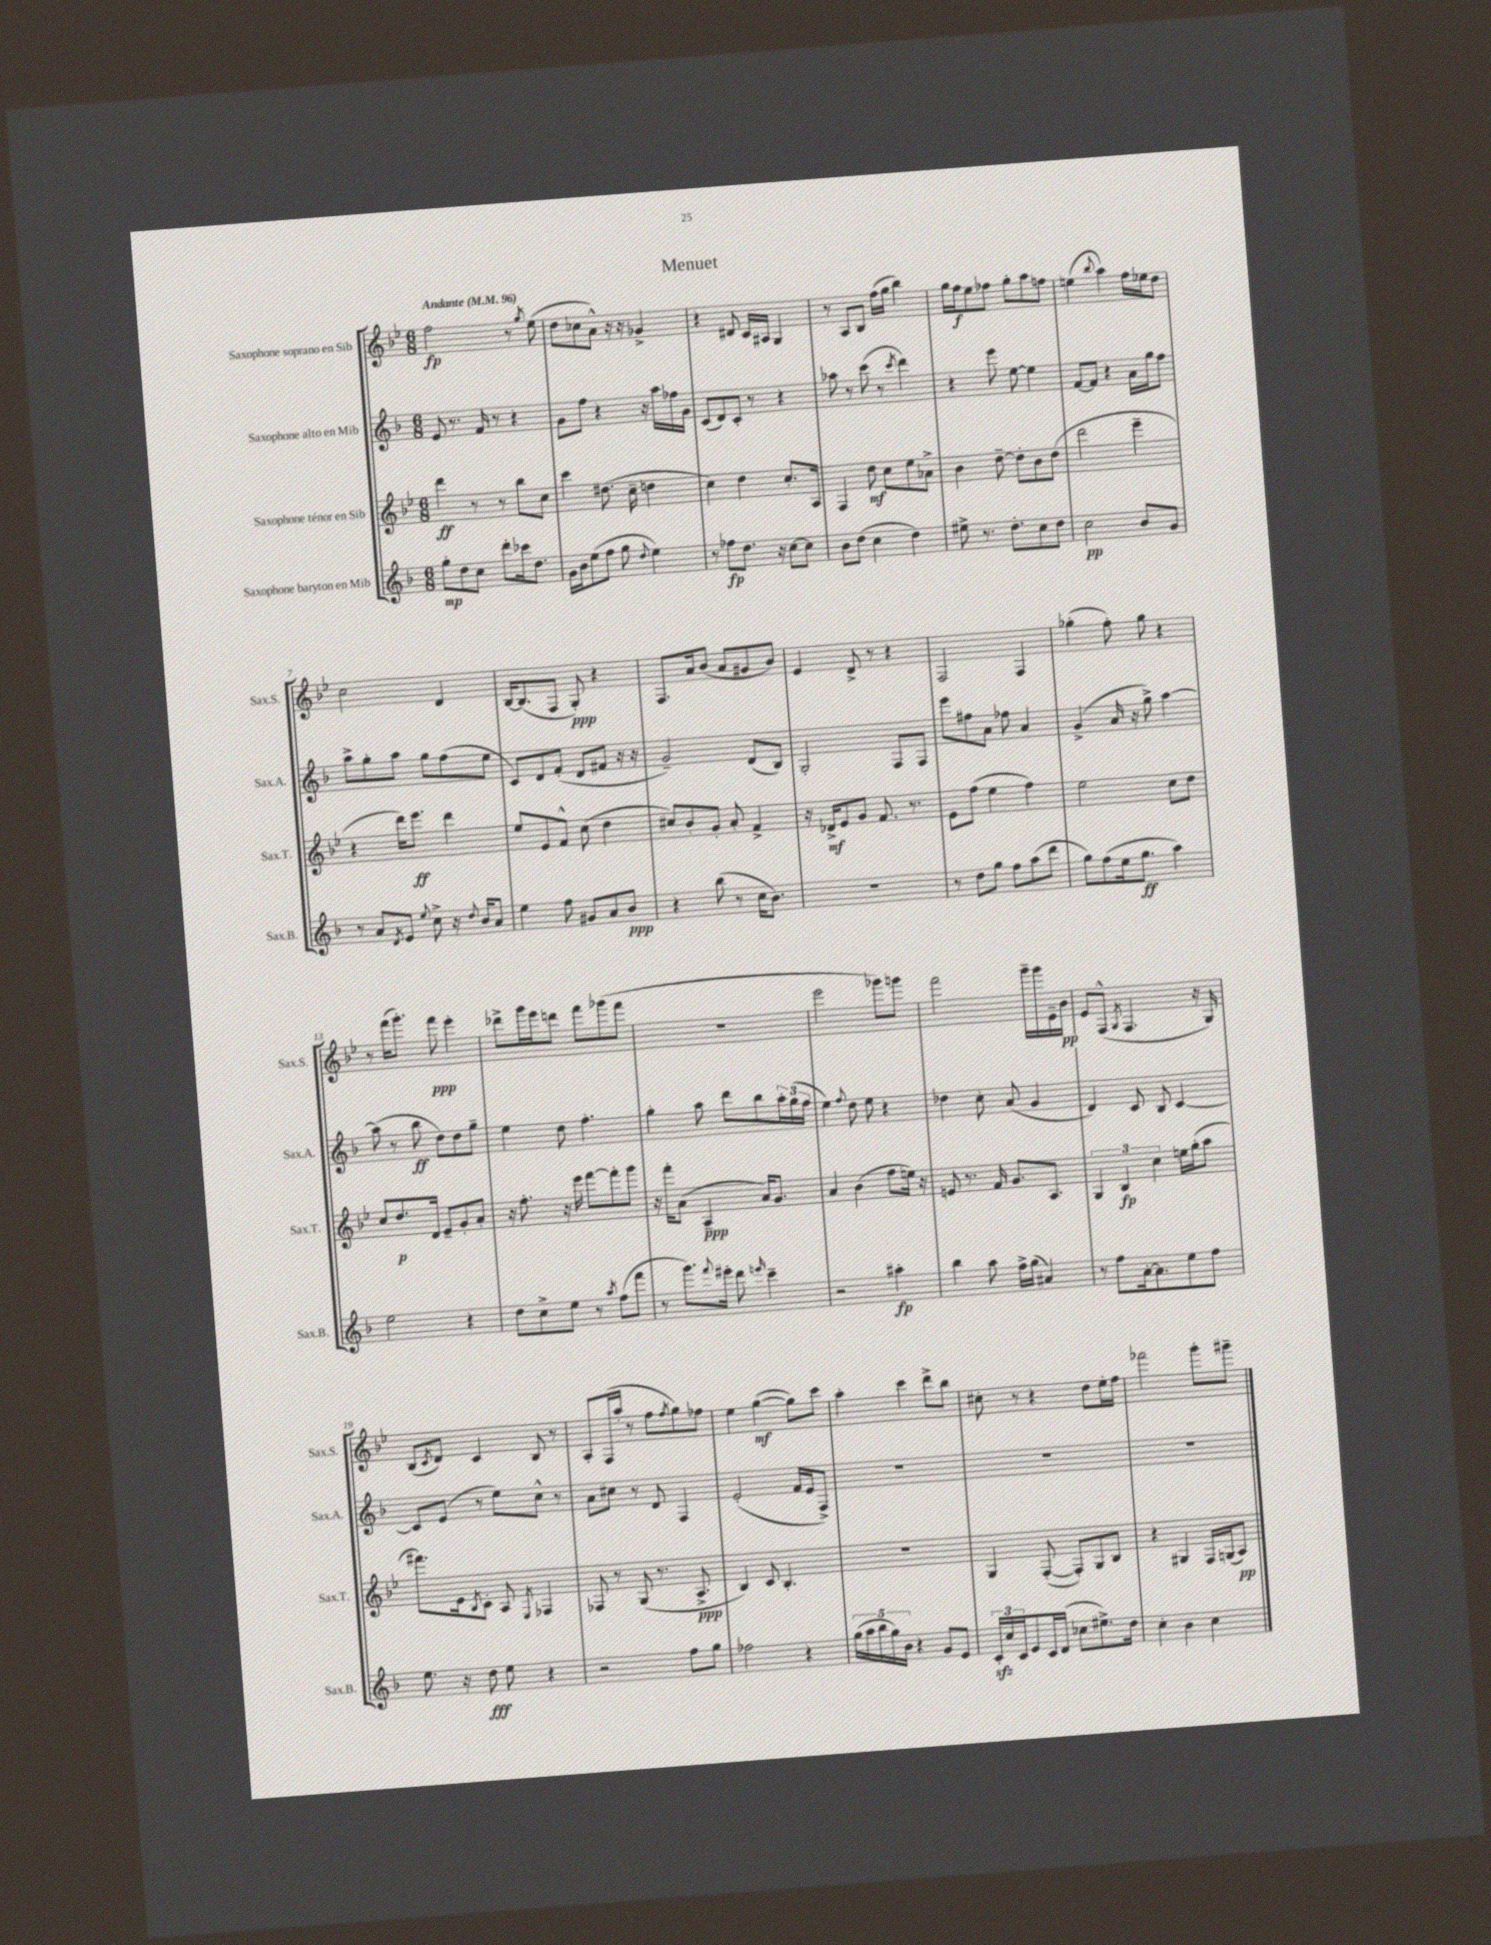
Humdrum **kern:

**kern	**kern	**kern	**kern
*staff4	*staff3	*staff2	*staff1
*clefG2	*clefG2	*clefG2	*clefG2
*k[b-]	*k[b-e-]	*k[b-]	*k[b-e-]
*M6/8	*M6/8	*M6/8	*M6/8
*MM96	*MM96	*MM96	*MM96
8gg'\L	4ddd\	8e/	2ff\
8dd\	.	8.r	.
8cc\J	8r	.	.
.	.	16f/	.
8ddd'\L	8r	8r	.
16ccc-\k	8bb-\L	4r	8r
8.dd\J	.	.	.
.	.	.	8qgg/
.	8cc\J	.	(8ee-\
=	=	=	=
16g\LL	4ccc\	8g\L	8dd\L
16b-\J	.	.	.
(8ee\	.	8ff\J	8cc-\
8ff\J	(8.dd#\	4r	8a^^\J)
8gg\	.	.	16r
.	16cc~\	.	16r
8qqdd/	.	.	.
4ee\)	4dd\	16r	4g-^/
.	.	16aa\LL	.
.	.	16ff-\	.
.	.	16g\JJ	.
=	=	=	=
8r	4cc\)	(8c/L	4r
8ff-\L	.	8d/)	.
8.dd\J	4dd\	8c'/J	8d#/
.	.	8r	16c/LL
16r	.	.	16A#/JJ
[8cc\L	8.cc'/L	4r	4G/
8cc\]J	.	.	.
.	16A/Jk	.	.
=	=	=	=
8b-\L	4F/	8aa-\	8r
(8dd\J	.	8r	8A/L
4cc\	8dd\	(8ccc\	8B-/J
.	8cc\L	8r	(16ff\LL
.	.	.	16gg\JJ
.	.	8qccc/	.
4dd\)	8ee-\	4ddd\)	4bb-\)
.	8a-^\J	.	.
=	=	=	=
8ee#^\	4b-\	4r	16gg\LL
.	.	.	16ff\J
8.r	.	.	8ee-\
.	[8dd~\	8eee\	8ff-\J
8.dd'\L	.	.	.
.	8dd'\]L	[8ee\	8gg'\L
8cc\	8b-\	4ee\]	8aa\
8dd\J	(8dd\J	.	8ff\J
=	=	=	=
2cc\	2ddd\	[8f/L	(4ee\
.	.	8f/]J	.
.	.	.	8qqbb-/
.	.	4r	4aa\)
8b-/L	4eee-~\	16a\LL	16ff\LL
.	.	16gg\J	16ee-\J
8g/J	.	8ff\J	8dd\J
=	=	=	=
8r	4r	8aa^\L	2cc\
8a/L	.	8gg'\	.
8qd/	.	.	.
8e/J	16ddd\LK)	8aa\J	.
.	8.eee-\J	.	.
8qqee/	.	.	.
8cc^\	.	8gg\L	.
16r	4ddd\	(8ff\	4d/
8qqdd/	.	.	.
16b-/LK	.	.	.
8a/J	.	8ee\J	.
=	=	=	=
4ee\	8ee-/L	8c/L)	[16B-/LK
.	.	.	(8.B-/]
.	8e-/	8d/	.
8ff\	8f^^/J	(8f'/J	8F/J
8g#/L	(8cc\	8d/L	8G'/)
8a/	4dd\	8f#/J	4r
8b-/J	.	16r	.
.	.	16r	.
=	=	=	=
4r	8cc#/L)	2g~/)	8.F/L
.	8b-'/	.	.
.	.	.	16a/k
(8bb-\	8g'/J	.	(8b-/J
8r	8a'/	.	8a/L
16cc\LK	4f^/	(8d/L	8g#/
8.b-\J)	.	.	.
.	.	8B-/J)	8b-/J)
=	=	=	=
2.r	16r	2G'/	4e-/
.	16d-^/LK	.	.
.	8e-/	.	.
.	8g/J	.	8d^/
.	8.f/	.	8r
.	.	8F/L	4r
.	8.r	.	.
.	.	8F/J	.
=	=	=	=
8r	8e-\L	8eee\L	2F/
8dd\L	(8ff\J	8ff#\	.
8gg\J	4ee-\	8a\J	.
8ff\L	.	8ff-\	.
(8aa\	4ff\)	4a/	4F/
8ddd\J	.	.	.
=	=	=	=
8gg\L)	2ee-\	(4g^/	(4gg-'\
(8ff\	.	.	.
16ee\k	.	16a/	8ff'\)
8.gg\J	.	16r	.
.	.	8gg^\)	8gg-\
4aa\)	8cc\L	[4aa\	4r
.	8dd\J	.	.
=	=	=	=
2ee\	8cc/L	(8aa\]	8r
.	8.dd/	8r	(16fff\LK
.	.	.	8.ggg'\J)
.	.	8bb-\	.
.	16d/Jk	.	.
.	8e-~/L	8dd\L)	8fff\
4r	8g'/	8dd\	4eee-'\
.	8a'/J	8gg~\J	.
=	=	=	=
8dd\L	16r	4ee\	8ddd-^\L
.	8.ff'\	.	.
8cc^\	.	.	16ggg\L
.	.	.	16eee-\J
8ee\J	16r	8dd\	8ddd\J
.	16eee-\	.	.
8r	[8fff\L	4.ff'\	8fff\L
8qaa/	.	.	.
(8ff\L	8fff'\]	.	(8ggg-\
8fff\J	8ggg\J	.	8fff\J
=	=	=	=
8r	16r	4gg'\	2.r
.	16fff'\LK	.	.
8.ggg\L)	(8a\J	.	.
.	4A~/	8aa\	.
8qqfff/	.	.	.
16eee#'\Jk	.	.	.
8ddd\	.	8ddd\L	.
16qqeee/	.	.	.
4ccc~\	16a/LK)	8bb-\	.
.	8.g/J	.	.
.	.	24aa'\L	.
.	.	(24gg\	.
.	.	24ff\JJ	.
=	=	=	=
2r	4a/	4ee\)	2eee-\
.	.	8qqff/	.
.	(4b-\	8dd\	.
.	.	8ee\	.
4aa#'\	8ff\L	4r	8ggg-\L)
.	16ee\Jk)	.	8ggg\J
.	16r	.	.
=	=	=	=
4bb-\	8e/	4dd-\	2fff\
.	8.r	.	.
8aa\	.	8cc'\	.
.	16f/	.	.
16ff^\LL	8.g/L	(8a/	.
(16gg\JJ	.	.	.
4a#/)	.	4g/	16ggg~\LL
.	8.A/J	.	16ggg\
.	.	.	16e-~\
.	.	.	16b-\JJ
=	=	=	=
8r	6G/	4d/)	8e-/L
8ff\L	.	.	(8F^^/J
.	6B-/	.	.
.	.	.	8qG/
[16a'\k	.	8c/	4.F/
8.a\]	.	.	.
.	6cc\	.	.
.	.	8B-/	.
8ee\	16ee\LL	[4c/	.
.	(16gg'\J	.	.
8ff\J	8aa\J	.	16r
.	.	.	16G/)
=	=	=	=
8.ee\	8.fff#\L)	8c/]L	(8B-/L
.	.	.	8qc/
.	.	(8e/J	8d/J)
16r	16e-\k	.	.
.	8qB-/	.	.
8dd\	8c'\J	8r	4c/
8ee\	8A/	8ee\L)	.
.	8qE-/	.	.
4r	4F-/	8cc^^\J	8B-/
.	.	8r	8r
=	=	=	=
2r	8F-/	8a\L	8A'/L
.	8r	8cc#\J	(16F/L
.	.	.	16aa'/JJ
.	(8G/	8r	8r
.	8.r	8d/	8ff\L
.	.	.	8qff/
8ff\L	.	4F/	8gg\)
.	8.A^/	.	.
8gg\J	.	.	8ff-\J
=	=	=	=
2ff-\	4B-/)	(2e'/	4ee-\
.	8c/	.	([4gg\
.	4.B-'/	.	.
4r	.	16f/LL	8gg\]L)
.	.	16e/J	.
.	.	8F^/J)	8ccc\J
=	=	=	=
(20gg\LL	2.r	2.r	4aa'\
20aa\	.	.	.
20bb-\	.	.	.
20gg\)	.	.	.
20b-\JJ	.	.	.
4r	.	.	4ccc\
8g/L	.	.	8ddd^\L
8e/J	.	.	8bb-\J
=	=	=	=
24c'/LL	4G/	2.r	8cc#'\
24cc/	.	.	.
24c/J	.	.	.
8e/	.	.	8r
16c/L	([8F'/	.	4r
(16d/JJ	.	.	.
8cc-\L	8F'/]L)	.	.
8.ee#^\)	8G/	.	8dd\L
.	8B-/J	.	16ee-'\L
16dd\Jk	.	.	16ff\JJ
=	=	=	=
4cc'\	4r	2.r	2fff-\
4b-\	4G#/	.	.
4cc\	16F/LL	.	8ggg'\L
.	(16G/J	.	.
.	8A/J)	.	8ggg#~\J
==	==	==	==
*-	*-	*-	*-
